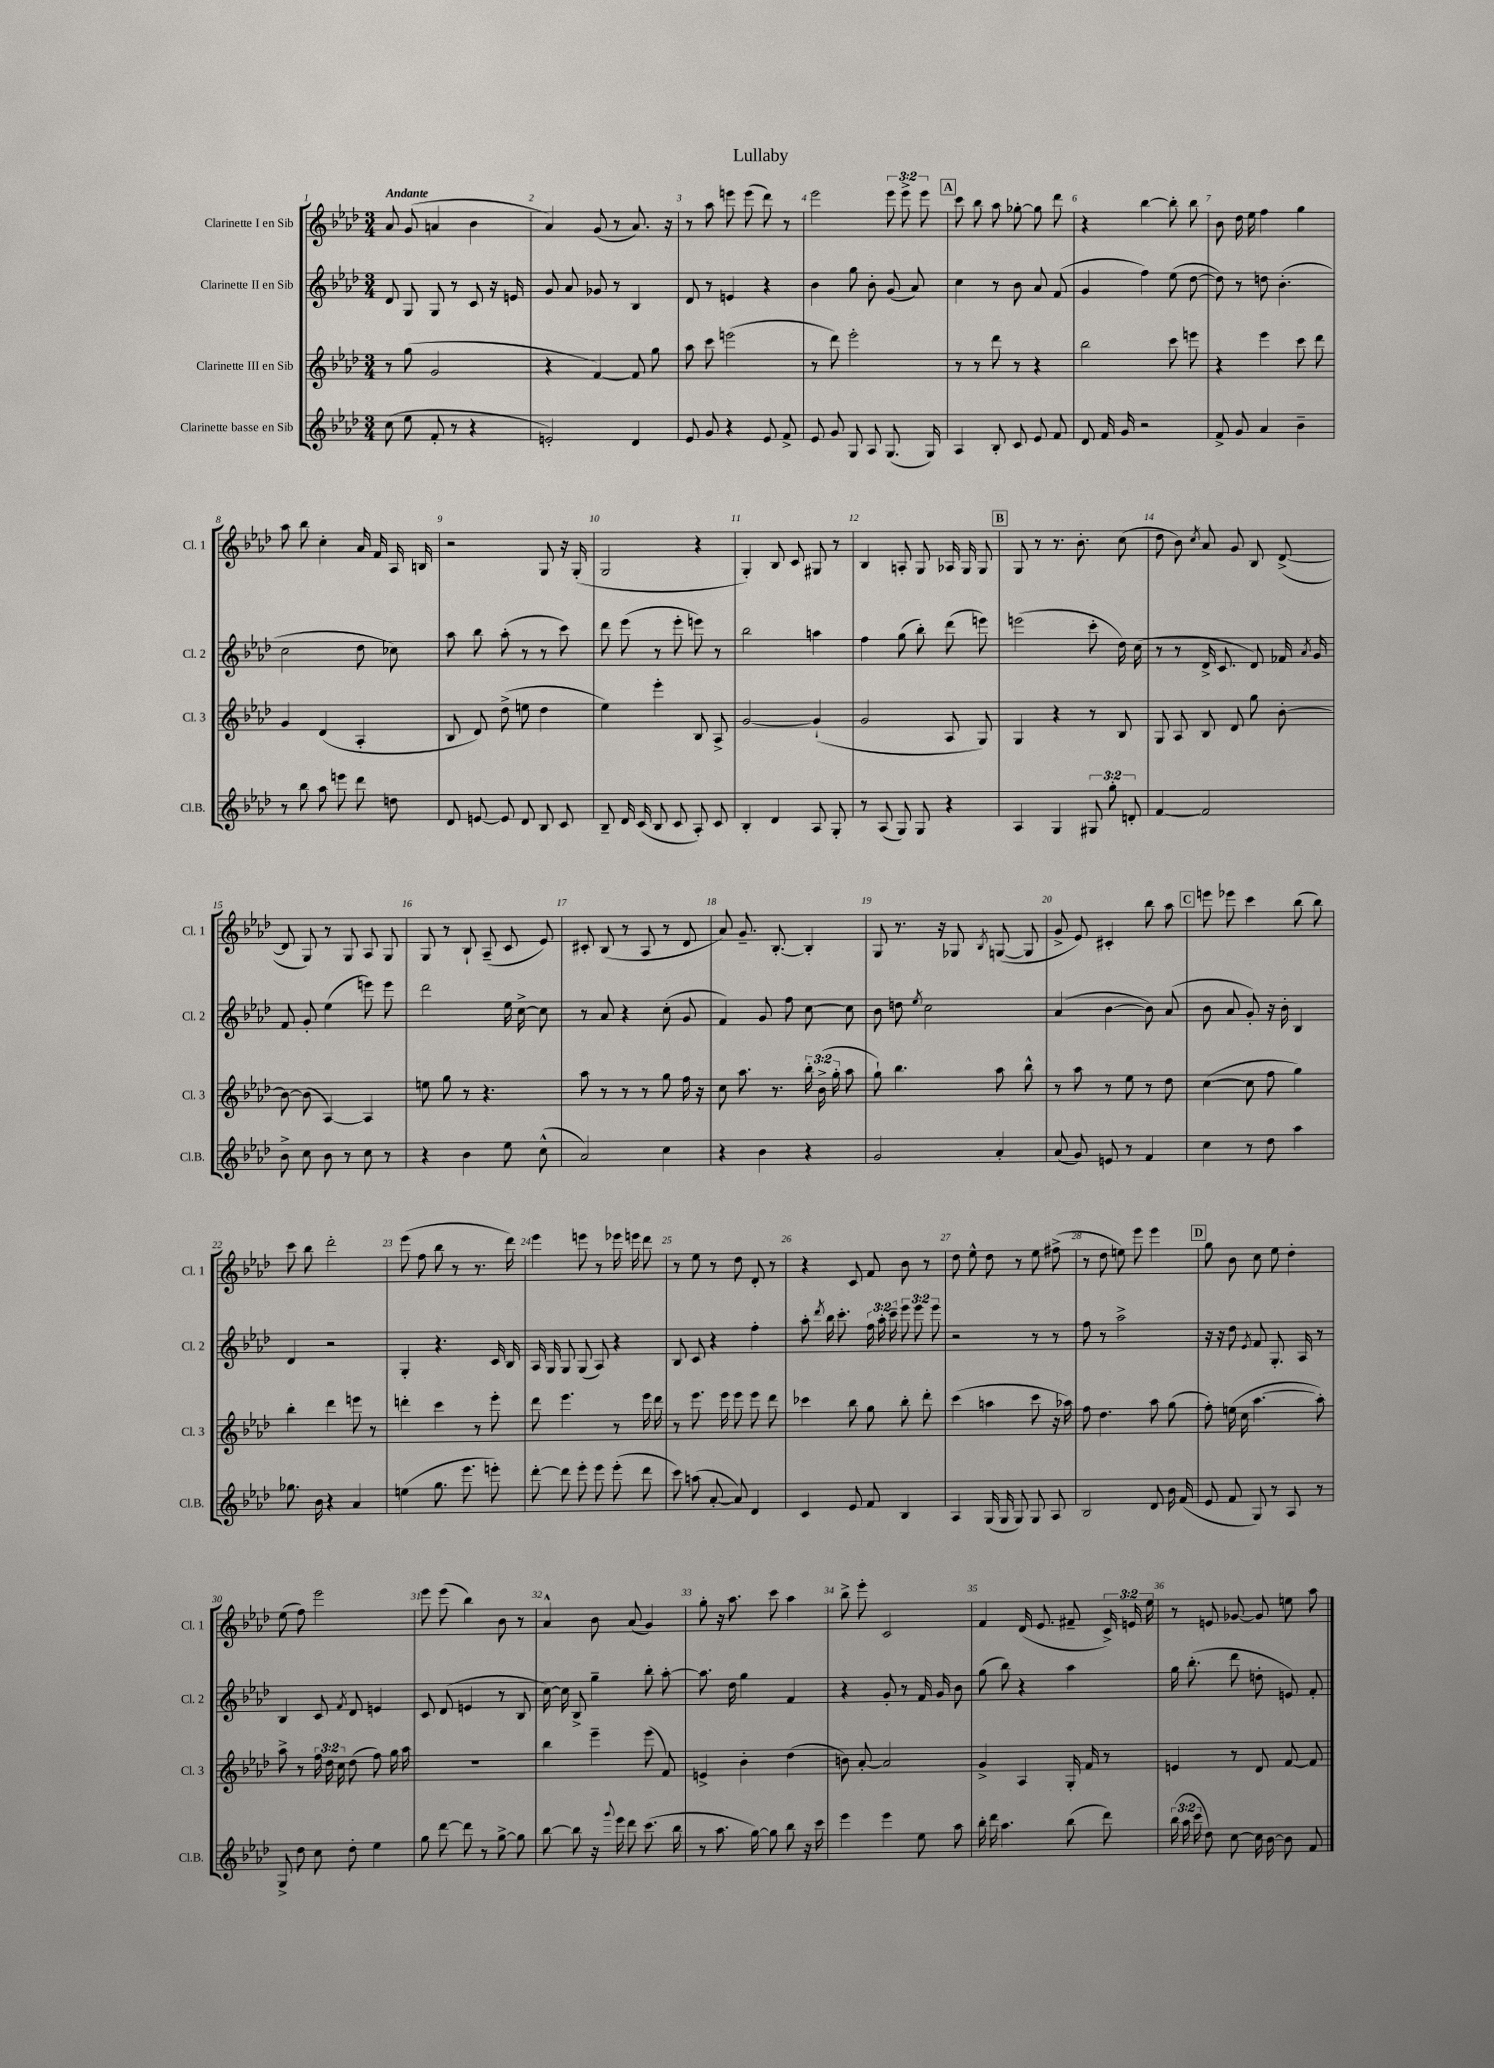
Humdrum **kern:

**kern	**kern	**kern	**kern
*staff4	*staff3	*staff2	*staff1
*clefG2	*clefG2	*clefG2	*clefG2
*k[b-e-a-d-]	*k[b-e-a-d-]	*k[b-e-a-d-]	*k[b-e-a-d-]
*M3/4	*M3/4	*M3/4	*M3/4
(8cc\	8r	8d-/	8a-/
8ee-\	(8gg\	8G/	(8g/
8f'/	2g/	8G/	4a/
8r	.	8r	.
4r	.	8c/	4b-\
.	.	16r	.
.	.	16e/	.
=	=	=	=
2e'/)	4r	8g/	4a-/)
.	.	8a-/	.
.	[4f/)	8g-/	(8g/
.	.	8r	8r
4d-/	8f/]	4B-/	8.a-/)
.	8gg\	.	.
.	.	.	16r
=	=	=	=
8e-/	8aa-\	8d-/	8r
8g/	8ccc\	8r	8aa-\
4r	(2eee\	4e/	8eee\
.	.	.	(8eee\
8e-/	.	4r	8ddd-\)
8f^/	.	.	8r
=	=	=	=
8e-/	8r	4b-\	2eee-\
8g/	8ddd-\)	.	.
8G/	2eee-'\	8gg\	.
8A-/	.	8b-'\	.
(8.G/	.	(8g/	12eee-\
.	.	.	12eee-^\
.	.	8a-/)	.
.	.	.	12eee-\
16G/)	.	.	.
=	=	=	=
4A-/	8r	4cc\	8ccc\
.	8r	.	8bb-\
8B-'/	8ddd-\	8r	8aa-\
8c/	8r	8b-\	[8gg-'\
8e-/	4r	8a-/	8gg-\]
8f/	.	(8f/	8ddd-\
=	=	=	=
8d-/	2bb-\	4g/	4r
16f/	.	.	.
16g/	.	.	.
2r	.	4ff\)	[4bb-\
.	8ccc\	(8ee-\	8bb-'\]
.	8eee\	[8dd-\	8bb-\
=	=	=	=
8f^/	4r	8dd-\])	8b-\
8g/	.	8r	16dd-\
.	.	.	16ee-\
4a-/	4eee-\	8dd\	4ff\
.	.	(4.b-'\	.
4b-~\	8ccc\	.	4gg\
.	8ddd-\	.	.
=	=	=	=
8r	4g/	2cc\	8aa-\
8bb-\	.	.	8bb-\
8aa-\	(4d-/	.	4cc'\
8eee\	.	.	.
8ddd-\	4A-'/	8dd-\	16a-/
.	.	.	16f/
8dd\	.	8cc-\)	16A-/
.	.	.	16B/
=	=	=	=
8d-/	8B-/	8aa-\	2r
[8e/	8d-/)	8bb-\	.
8e/]	(8dd-^\	(8aa-'\	.
8d-/	8ee\	8r	.
8B-/	4dd-\	8r	8G/
8c/	.	8ccc\)	16r
.	.	.	(16G'/
=	=	=	=
8B-~/	4ee-\)	8ddd-\	2G/
16d-/	.	(8eee-\	.
(16c/	.	.	.
8B-/	4eee-'\	8r	.
8c/	.	8eee-'\	.
8A-'/)	8B-/	8eee\)	4r
8c/	8A-^/	8r	.
=	=	=	=
4B-'/	[2g/	2bb-\	4G'/)
4d-/	.	.	8B-/
.	.	.	8c/
8A-/	(4g`/]	4aa\	8G#/
8G'/	.	.	8r
=	=	=	=
8r	2g/	4ff\	4B-/
(8A-/	.	.	.
8G/)	.	(8gg\	8A'/
8G/	.	8bb-'\)	8G/
4r	8A-/	(8ddd-\	16A-/
.	.	.	16G/
.	8G/)	8eee\)	8G/
=	=	=	=
4A-/	4G/	(2eee\	8G/
.	.	.	8r
4G/	4r	.	8.r
.	.	.	8.b-'\
12G#/	8r	8ccc'\	.
12gg'\	.	.	.
.	8B-/	16dd-\)	(8cc\
12d'/	.	.	.
.	.	(16cc\	.
=	=	=	=
[4f/	8G/	8r	8dd-\
.	8A-/	8r	8b-\)
.	.	.	8qcc/
2f/]	8B-/	16d-^/	8a-/
.	.	8.c/	.
.	8d-/	.	8g/
.	8gg\	8d-/)	8B-/
.	[8b-'\	16f-/	([8d-^/
.	.	8qa-/	.
.	.	16g/	.
=	=	=	=
8b-^\	8b-\_	8f/	8d-/]
8cc\	(8b-\]	8g'/	8G/)
8b-\	[4A-/)	(4ee-\	8r
8r	.	.	8G/
8cc\	4A-/]	8eee\)	8A-/
8r	.	8eee\	8G/
=	=	=	=
4r	8ee\	2ddd-\	8G/
.	8gg\	.	8r
4b-\	8r	.	8B-`/
.	4.r	.	(8A-~/
8ee-\	.	16ee-\	8c/
.	.	[16cc^\	.
(8cc^^\	.	8cc\]	8e-/)
=	=	=	=
2a-/)	8aa-\	8r	8c#'/
.	8r	8a-/	(8B-/
.	8r	4r	8r
.	8r	.	8A-/
4cc\	8gg\	(8cc'\	8r
.	16ff\	8g/	8d-/
.	16r	.	.
=	=	=	=
4r	8cc\	4f/)	8a-/)
.	8.aa-\	.	8.g~/
4b-\	.	8g/	.
.	8.r	.	[8.B-'/
.	.	8ff\	.
4r	24bb-'\	[8cc\	4B-'/]
.	(24b-^\	.	.
.	24gg'\	.	.
.	8aa-\	8cc\]	.
=	=	=	=
2g/	8gg`\)	8b-\	8G/
.	4.bb-\	8dd\	8.r
.	.	8qee-/	.
.	.	2cc\	.
.	.	.	16r
.	.	.	8G-/
.	.	.	8qB-/
4a-'/	8aa-\	.	([8G/
.	8bb-^^\	.	8G/]
=	=	=	=
(8a-/	8r	(4a-/	8g^/
8g/)	8aa-\	.	8e-/)
8e/	8r	[4b-\	4c#'/
8r	8ee-\	.	.
4f/	8r	8b-\])	8bb-\
.	8dd-\	(8a-/	8aa-\
=	=	=	=
4cc\	([4cc\	8b-\	8eee\
.	.	8a-/	8eee-\
8r	8cc\]	8g'/)	4ccc\
8dd-\	8ff\	16r	.
.	.	16b-'\	.
4aa-\	4gg\)	4B-/	(8bb-\
.	.	.	8bb-\)
=	=	=	=
8.gg-\	4bb-'\	4d-/	8ccc\
.	.	.	8bb-\
16b-\	.	.	.
4r	4ddd-\	2r	2ddd-'\
4a-/	8eee\	.	.
.	8r	.	.
=	=	=	=
(4ee\	4ddd'\	4G'/	(8eee-\
.	.	.	8ff\
8.gg\	4ccc\	4.r	8bb-\
.	.	.	8r
8.eee-\	.	.	.
.	8r	.	8.r
8eee'\)	8eee-'\	16c/	.
.	.	16B-/	16ddd-\)
=	=	=	=
[8ddd-'\	8ddd-\	16A-/	4eee-\
.	.	16G/	.
8ddd-\]	4.eee-\	8G/	.
8eee-'\	.	(8G/	8eee\
8eee-\	.	8A-/)	8r
(8eee-'\	8r	4r	16eee-\
.	.	.	16eee\
8ddd-\	16eee-\	.	8ddd-\
.	16ddd-\	.	.
=	=	=	=
8ccc\)	8r	8B-/	8r
(8aa\	8.eee-\	8c/	8ee-\
[8a-'/	.	4r	8r
.	16eee-\	.	.
8a-/])	8eee-\	.	8dd-\
4d-/	8eee-\	4ff'\	8d-'/
.	8ddd-\	.	8r
=	=	=	=
4c/	4ccc-\	8aa-'\	4r
.	.	8qddd-/	.
.	.	16bb-\	.
.	.	8.ccc'\	.
8e-/	8bb-\	.	8c/
8f/	8gg\	24ff\	8f/
.	.	24aa-'\	.
.	.	24ccc~\	.
4B-/	8bb-'\	12eee-\	8b-\
.	.	12eee-\	.
.	8ddd-'\	.	8r
.	.	12eee-\	.
=	=	=	=
4A-/	(4ccc\	2r	8dd-\
.	.	.	8ee-^^\
(16G/	4aa\	.	8dd-\
16G/	.	.	.
8G/)	.	.	8r
8G/	8ccc\	8r	8ee-\
8A-/	16r	8r	(8ff#^\
.	16aa-\)	.	.
=	=	=	=
2B-/	8ff\	8ff\	8r
.	4.dd-\	8r	8dd-\
.	.	2aa-^\	8ee\)
.	.	.	8eee-\
8d-/	8aa-\	.	4eee-\
16b-\	(8gg\	.	.
(16f/	.	.	.
=	=	=	=
8e-/	8ff'\)	16r	8gg\
.	.	16r	.
8f/	(16ee\	8dd-\	8b-\
.	16cc\	.	.
.	.	8qe-/	.
8G/)	[4.aa-\	8f/	8cc\
8r	.	8.G'/	8ee-\
8A-/	.	.	4dd-'\
.	.	16A-/	.
8r	8aa-'\])	8r	.
=	=	=	=
8G^/	8aa-^\	4B-/	(8ee-\
8dd-\	8r	.	8ff\)
8cc\	24ff\	8c/	2eee-\
.	24dd-\	.	.
.	24cc\	.	.
.	.	8qf/	.
8dd-'\	(8dd-\	8d-/	.
4ee-\	8ff\)	4e/	.
.	16gg\	.	.
.	16aa-\	.	.
=	=	=	=
8gg\	2.r	8c/	8eee-\
[8ddd-\	.	(8d-/	(8eee-\
8ddd-\]	.	4e/	4bb-\)
8r	.	.	.
[8gg^\	.	8r	8b-\
8gg\]	.	8B-/	8r
=	=	=	=
[8bb-\	4bb-\	[16cc\)	4a-^^/
.	.	16cc\]	.
8bb-\]	.	8B-^/	.
16r	4eee-~\	4gg~\	8b-\
8qqggg/	.	.	.
16eee-\	.	.	.
8ddd-\	.	.	(8a-/
(8.ccc\	(8eee-\	8bb-'\	4g/)
.	8f/)	[8aa-'\	.
16bb-\	.	.	.
=	=	=	=
8r	4e^/	8.aa-\]	8gg'\
8.aa-\	.	.	16r
.	.	16dd-\	8.aa-\
.	4b-'\	4gg\	.
[16gg\)	.	.	.
8gg\]	.	.	8ccc\
8bb-\	(4dd-\	4f/	4aa-\
16r	.	.	.
16ccc\	.	.	.
=	=	=	=
4eee-\	8b\)	4r	8bb-^\
.	[8a-'/	.	8eee-'\
4eee-\	2a-/]	8g'/	2c/
.	.	8r	.
8ee-\	.	16f/	.
.	.	16g/	.
8aa-\	.	8b-\	.
=	=	=	=
16bb-'\	4g^/	(8gg\	4f/
16ddd-\	.	.	.
4.aa-\	.	8bb-\)	.
.	4A-/	4r	(16d-/
.	.	.	8.e-/
(8bb-\	16G'/	4aa-\	8f#~/
.	16f/	.	.
8ddd-\)	8r	.	24c^/)
.	.	.	24e/
.	.	.	24ee-\
=	=	=	=
(24bb-\	4e/	16gg\	8r
24aa-\	.	.	.
.	.	(8.bb-'\	.
24ccc\	.	.	.
8dd-\)	.	.	8e/
[8cc\	8r	8ddd-\	[8g-/
16cc\]	8d-/	8dd'\	8g-/]
[16b-\	.	.	.
8b-\]	[8f/	8e/)	8ee\
8f/	8f/]	8f'/	8aa-\
==	==	==	==
*-	*-	*-	*-
